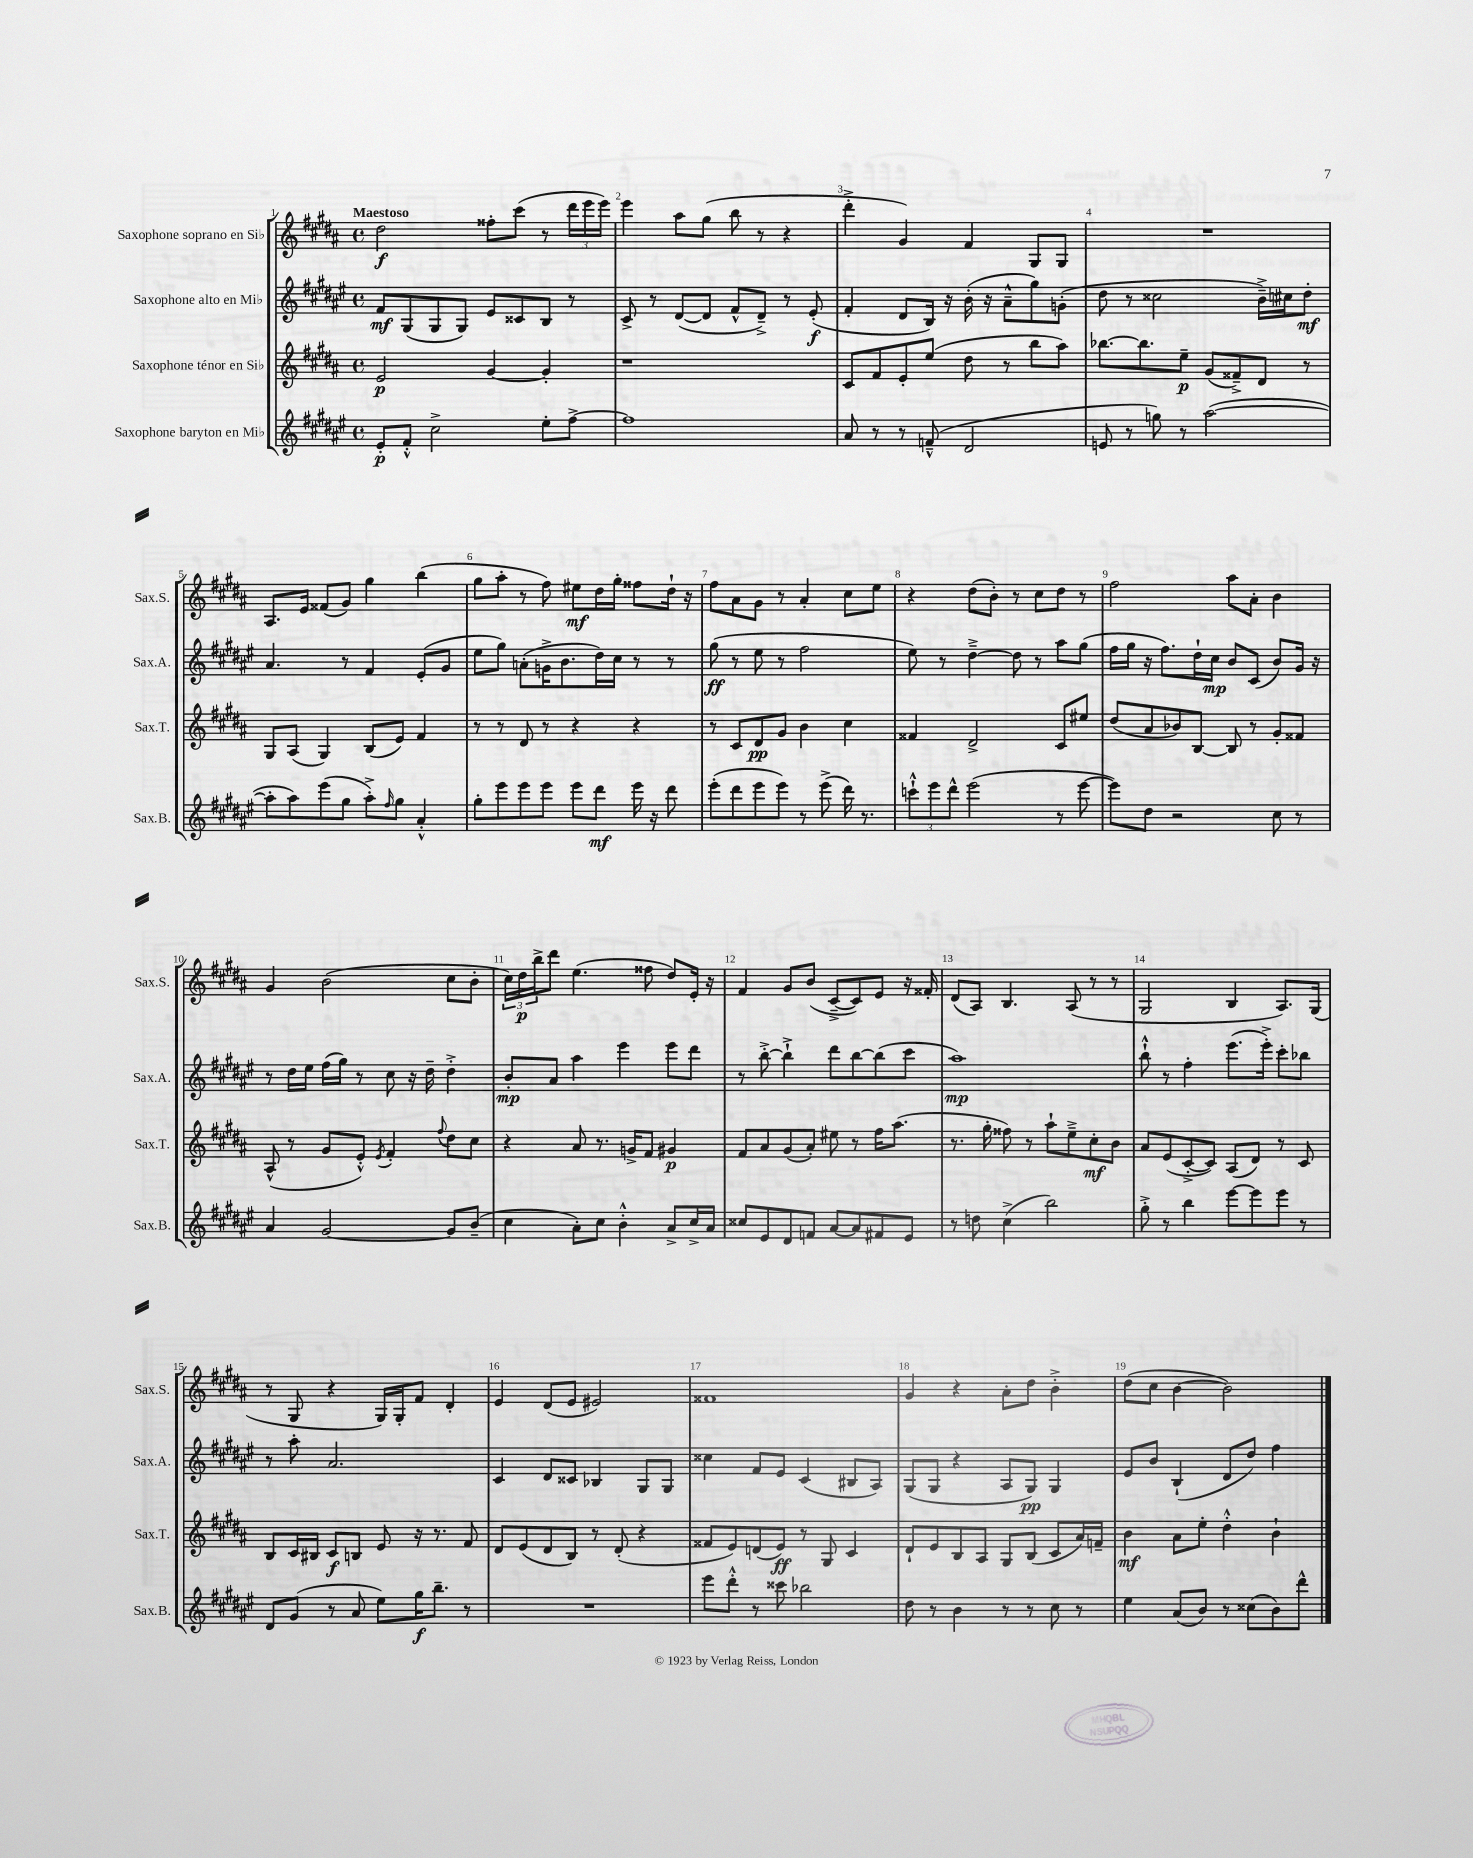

**kern	**kern	**kern	**kern
*staff4	*staff3	*staff2	*staff1
*clefG2	*clefG2	*clefG2	*clefG2
*k[f#c#g#d#a#e#]	*k[f#c#g#d#a#]	*k[f#c#g#d#a#e#]	*k[f#c#g#d#a#]
*M4/4	*M4/4	*M4/4	*M4/4
*met(c)	*met(c)	*met(c)	*met(c)
8e#'/L	2e/	8f#/L	2dd#\
8f#'^^/J	.	(8G#/	.
2cc#^\	.	8G#/	.
.	.	8G#/J)	.
.	[4g#/	8e#/L	8ff##'\L
.	.	8c##/	(8ccc#\J
8ee#'\L	4g#'/]	8B/J	8r
[8ff#^\J	.	8r	24ddd#\LL
.	.	.	24eee\
.	.	.	24eee\JJ)
=	=	=	=
1ff#]	1r	8c#^/	4eee\
.	.	8r	.
.	.	([8d#/L	8aa#\L
.	.	8d#/]J	(8gg#\J
.	.	8f#^^/L	8bb\
.	.	8d#~^/J)	8r
.	.	8r	4r
.	.	(8e#'/	.
=	=	=	=
8a#/	8c#/L	4f#'/	4ddd#'^\
8r	8f#/	.	.
8r	8e'/	8d#/L	4g#/)
(8f~^^/	(8ee/J	16B/Jk)	.
.	.	16r	.
2d#/	8dd#\	(16b'\	4f#/
.	.	16r	.
.	8r	8a#~^^\L	.
.	8bb\L	8gg#\)	8G#/L
.	8aa#\J)	(8g'\J	8G#/J
=	=	=	=
8e/	[8.bb-\L	8dd#\	1r
8r	.	8r	.
.	8.bb-\]	.	.
8gg\)	.	2cc##\	.
8r	8ee~\J	.	.
([2aa#\	(8g#/L	.	.
.	8f##~^/)	.	.
.	8d#/J	16b~^\LL)	.
.	.	16cc#\J	.
.	8r	8dd#'\J	.
=	=	=	=
8aa#'\]L	8G#/L	4.a#/	8.A#/L
8aa#\)	(8A#/J	.	.
.	.	.	16e/Jk
(8eee#\	4G#/)	.	(8f##/L
8gg#\J	.	8r	8g#/J)
8aa#'^\L)	(8B/L	4f#/	4gg#\
16qqff#/	.	.	.
8gg#\J	8e/J)	.	.
4a#'^^/	4f#/	(8e#'/L	(4bb\
.	.	8g#/J	.
=	=	=	=
8gg#'\L	8r	8ee#\L	8gg#\L
8eee#\	8r	8gg#\J)	8aa#'\J
8eee#\	8d#/	(8a'\L	8r
8eee#\J	8r	16g^\K	8ff#\)
.	.	8.b\	.
8eee#\L	4r	.	8ee#\L
8ddd#\J	.	16dd#\L)	16dd#\L
.	.	16cc#\JJ	16gg#'\JJ
16eee#\	4r	8r	8ff##\L
16r	.	.	.
8ddd#\	.	8r	16dd#`\Jk
.	.	.	16r
=	=	=	=
(8eee#'\L	8r	(8gg#\	8ff#\L
8ddd#\	8c#/L	8r	8a#\
8eee#\	8d#/	8ee#\	8g#\J
8eee#\J)	8g#/J	8r	8r
8r	4b\	2ff#\	4a#'/
(8eee#^\	.	.	.
16ddd#\)	4cc#\	.	8cc#\L
8.r	.	.	.
.	.	.	8ee\J
=	=	=	=
12ccc`^^\L	4f##/	8ee#\)	4r
12eee#\	.	.	.
.	.	8r	.
12ddd#^^\J	.	.	.
(2eee#\	2d#^/	[4dd#~^\	(8dd#\L
.	.	.	8b'\J)
.	.	8dd#\]	8r
.	.	8r	8cc#\L
8r	8c#/L	8aa#\L	8dd#\J
[8eee#\	8ee#/J	(8gg#\J	8r
=	=	=	=
8eee#\]L)	(8dd#/L	16ff#\LL	2ff#\
.	.	16gg#\JJ	.
8dd#\J	8a#/	16r	.
.	.	8.ff#\L)	.
2r	8b-/)	.	.
.	[8B/J	16dd#`\L	.
.	.	16cc#\JJ	.
.	8B/]	8b/L	8aa#\L
.	8r	(8c#/J	8a#'\J
8cc#\	8g#'/L	8b/L)	4b\
8r	8f##/J	16g#/Jk	.
.	.	16r	.
=	=	=	=
4a#/	(8A#^^/	8r	4g#/
.	8r	16dd#\LL	.
.	.	16ee#\JJ	.
[2g#/	8g#/L	(16ff#\LL	(2b\
.	.	16gg#\JJ)	.
.	8e'^^/J)	8r	.
.	8qe/	.	.
.	4f#'/	8cc#\	.
.	.	16r	.
.	.	16dd#~\	.
.	8qqff#/	.	.
8g#/]L	8dd#\L	4dd#'^\	8cc#\L
(8b~/J	8cc#\J	.	8b'\J
=	=	=	=
4cc#\	4r	8b'/L	24cc#\LL)
.	.	.	24dd#\
.	.	.	24bb^\J
.	.	8a#/J	8ddd#\J
8a#'\L)	8a#/	4aa#\	(4.ee\
8cc#\J	8.r	.	.
4b'^^\	.	4eee#\	.
.	16g^/LK	.	.
.	8f#/J	.	8ff##\
8a#^/L	4g#/	8eee#\L	8dd#/L)
16cc#^/L	.	8ddd#\J	16e'/Jk
16a#/JJ	.	.	16r
=	=	=	=
8cc##/L	8f#/L	8r	4f#/
8e#/	8a#/	[8bb'^\	.
8d#/	(8g#/	4bb`^\]	8g#/L
8f/J	8a#'/J)	.	(8b/J
[8a#/L	8ee#\	8ddd#\L	[8c#~^/L
8a#/]	8r	[8bb\	8c#/])
8f#/	16ff#\LK	(8bb\]	8e/J
.	(8.aa#\J	.	.
8e#/J	.	8ccc#\J	16r
.	.	.	16f##'/
=	=	=	=
8r	8.r	1aa#)	(8d#/L
8dd\	.	.	8A#/J)
.	16gg#'\	.	.
(4cc#^\	8ff##\)	.	4.B/
.	8r	.	.
2bb\)	8aa#`\L	.	.
.	8ee~^\	.	(8A#/
.	8cc#'\	.	8r
.	8b\J	.	8r
=	=	=	=
8gg#'^\	8a#/L	8bb`^^\	2G#/
8r	(8e/	8r	.
4bb\	[8c#'^/	4ff#'\	.
.	8c#/]J)	.	.
[8eee#\L	(8A#/L	(8.eee#\L	4B/
8eee#\]	8d#/J)	.	.
.	.	16eee#'^\Jk)	.
8eee#\J	8r	8ccc#'\L	8.A#/L)
8r	8c#/	8bb-\J	.
.	.	.	(16G#/Jk
=	=	=	=
8d#/L	8B/L	8r	8r
(8g#/J	16c#/L	8aa#'\	8G#/
.	16B#/JJ	.	.
8r	8c#/L	2.a#/	4r
8a#/	8B/J	.	.
8ee#\L)	8e/	.	16G#/LL)
.	.	.	16G#'/J
16gg#\K	16r	.	8f#/J
8.bb~\J	8.r	.	.
.	.	.	4d#'/
8r	8f#/	.	.
=	=	=	=
1r	8d#/L	4c#/	4e/
.	(8e/	.	.
.	8d#/	8d#/L	(8d#/L
.	8B/J)	8c##/J	8e/J
.	8r	4B-/	2e#/)
.	(8d#'/	.	.
.	4r	8G#/L	.
.	.	8G#/J	.
=	=	=	=
8eee#\L	8f##/L	4cc##\	1f##
8ddd#'^^\J	8e/)	.	.
8r	(8d/	8f#/L	.
8ccc##\	8e/J)	8e#/J	.
2bb-\	8r	(4c#/	.
.	8G#/	.	.
.	4c#/	8B#/L	.
.	.	8A#/J)	.
=	=	=	=
8dd#\	8d#`/L	(8G#/L	4g#/
8r	8e/	8G#/J	.
4b\	8B/	4r	4r
.	8A#/J	.	.
8r	8G#/L	8A#/L	8a#'\L
8r	(8B/J	8G#/J)	8dd#\J
8cc#\	8c#/L	4G#/	4b'^\
8r	16a#/L)	.	.
.	16f~/JJ	.	.
=	=	=	=
4ee#\	4b\	8e#/L	(8dd#\L
.	.	8b/J	8cc#\J
(8a#/L	8a#\L	(4B`/	[4b\
8b/J)	8ee'\J	.	.
8r	4dd#'^^\	8d#/L	2b\])
(8cc##\L	.	8dd#/J)	.
8b\)	4b`\	4ff#\	.
8ddd#^^\J	.	.	.
==	==	==	==
*-	*-	*-	*-
